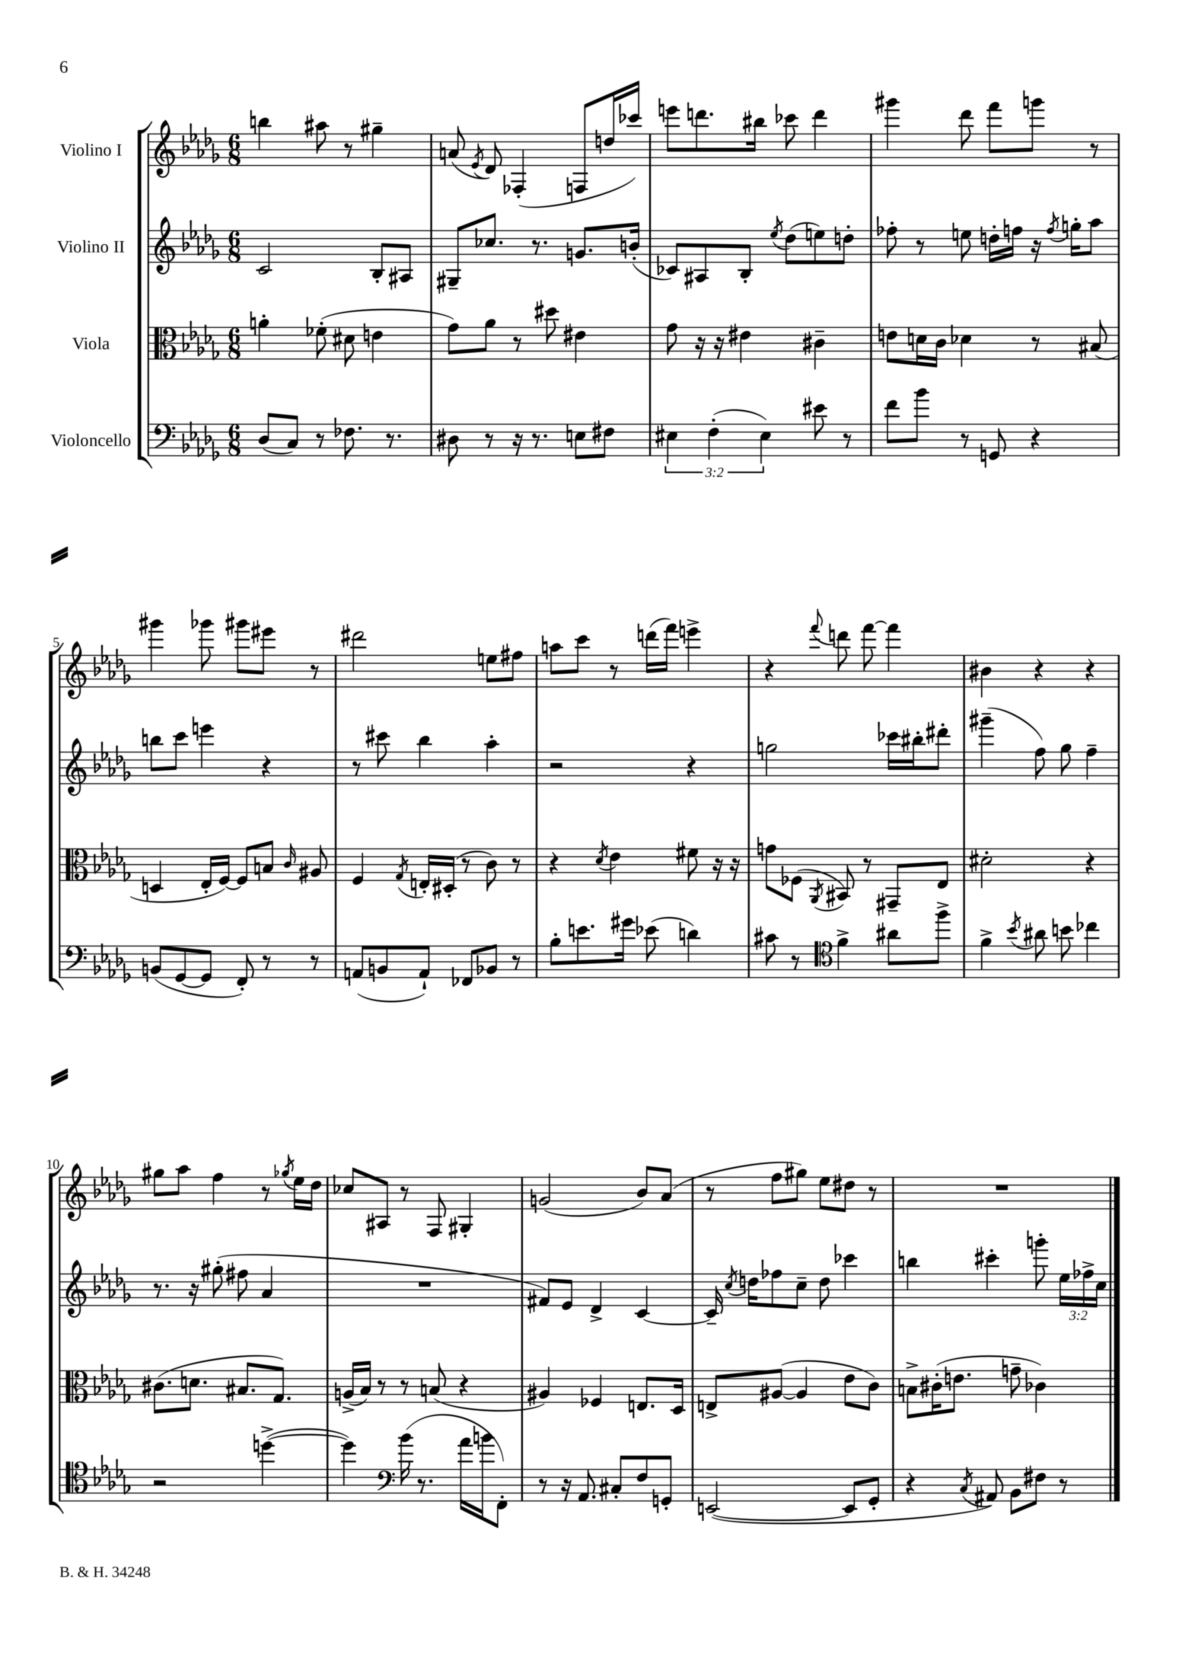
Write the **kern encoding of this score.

**kern	**kern	**kern	**kern
*part4	*part3	*part2	*part1
*staff4	*staff3	*staff2	*staff1
*I"Violoncello	*I"Viola	*I"Violino II	*I"Violino I
*clefF4	*clefC3	*clefG2	*clefG2
*k[b-e-a-d-g-]	*k[b-e-a-d-g-]	*k[b-e-a-d-g-]	*k[b-e-a-d-g-]
*M6/8	*M6/8	*M6/8	*M6/8
=1	=1	=1	=1
(8D-/L	4an'\	2c/	4bbn\
8C/J)	.	.	.
8r	(8f-X'\	.	8aa#X\
8.F-X\	8d#X\	.	8r
.	4en\	8B-'/L	4gg#X~\
8.r	.	.	.
.	.	8A#X/J	.
=2	=2	=2	=2
8D#X\	8g-\L)	8G#X~/L	(8an/
.	.	.	8qe-/
8r	8a-\J	8.cc-X/J	8d-/)
16r	8r	.	(4F-X'/
8.r	.	8.r	.
.	8dd#X\	.	.
8En\L	4e#X\	8.gn/L	8Fn/L
8F#X\J	.	.	16ddn/L
.	.	(16bn'/Jk	16ccc-X/JJ)
=3	=3	=3	=3
6E#X\	8g-\	8c-X/L)	8eeen\L
.	16r	8A#X/	8.dddn\
(6F'\	.	.	.
.	16r	.	.
.	4e#X\	8B-'/J	.
.	.	.	16bb#X\Jk
6E#\)	.	.	.
.	.	8qee-/	.
.	.	(8dd-\L	8ccc-X\
8e#X\	4c#X~\	8een\)	4ddd\
8r	.	8ddn'\J	.
=4	=4	=4	=4
8f\L	8en\L	8ff-X'\	4ggg#X\
8b-\J	16dn\L	8r	.
.	16c\JJ	.	.
8r	4d-X\	8een\	8ddd-\
8GGn/	.	16ddn'\LL	8fff\L
.	.	16ffn\JJ	.
4r	8r	16r	8gggn\J
.	.	8qff/	.
.	.	16ggn'\KL	.
.	(8B#X/	8aa-\J	8r
!!LO:LB:g=z
=5	=5	=5	=5
(8BBn/L	4Dn/	8bbn\L	4ggg#X\
[8GG-/	.	8ccc\J	.
8GG-/J]	16E-'/LL	4eeen\	8ggg-X\
.	[16F/JJ)	.	.
8FF'/)	8F/L]	.	8ggg#X\L
8r	8Bn/J	4r	8eee#X\J
.	16qqc/	.	.
8r	8A#X/	.	8r
=6	=6	=6	=6
(8AAn/L	4F/	8r	2ddd#X\
8BBn/	.	8ccc#X\	.
.	8qG-/	.	.
8AA`/J)	16En'/LL	4bb-\	.
.	(16D#X'/JJ	.	.
8FF-X/L	8r	.	.
8BB-X/J	8c\)	4aa-'\	8een\L
8r	8r	.	8ff#X\J
=7	=7	=7	=7
8B-'\L	4r	2r	8aan\L
8.en\	.	.	8ccc\J
.	8qd-/	.	.
.	4e-\	.	8r
16g#X\Jk	.	.	.
(8e-X\	.	.	(16dddn\LL
.	.	.	16fff\JJ)
4dn\)	8f#X\	4r	4eeen^\
.	16r	.	.
.	16r	.	.
=8	=8	=8	=8
8c#X\	8gn\L	2ggn\	4r
8r	(8F-X\J	.	.
*clefC4	*	*	*
.	8qAA-/	.	8qqfff/
4f^\	8BB#X/)	.	8dddn\
.	8r	.	[8fff\
8a#X\L	8GG#X~/L	16ccc-X\LL	4fff\]
.	.	16bb#X'\J	.
8ff^\J	8E-/J	8ddd#X'\J	.
=9	=9	=9	=9
4f^\	2d#X'\	(4ggg#X~\	4b#X\
8qb-/	.	.	.
8a#X\	.	8ff\)	4r
8bn\	.	8gg-\	.
4cc-X\	4r	4ff~\	4r
!!LO:LB:g=z
=10	=10	=10	=10
2r	(8.c#X\L	8.r	8gg#X\L
.	.	.	8aa-\J
.	8.dn\J	16r	.
.	.	(8gg#X'\	4ff\
.	8.B#X/L	8ff#X\	.
([4ddn^\	.	4a-/	8r
.	8.G-/J)	.	.
.	.	.	8qgg-X/
.	.	.	16ee-\LL
.	.	.	16dd-\JJ
=11	=11	=11	=11
4dd\])	(16An^/LL	2.r	8cc-X/L
.	16B-/JJ)	.	.
.	8r	.	8A#X/J
*clefF4	*	*	*
(16b-\	8r	.	8r
8.r	.	.	.
.	(8Bn/	.	8F/
16a-\LL	4r	.	4G#X'/
16bn\J	.	.	.
8FF'\J)	.	.	.
=12	=12	=12	=12
8r	4A#X/)	8f#X/L)	(2gn/
16r	.	8e-/J	.
8.AA-/	.	.	.
.	4F-X/	4d-^/	.
8C#X'/L	.	.	.
8F/	8.En/L	[4c/	8b-/L)
8GGn'/J	.	.	(8a-/J
.	16D-/Jk	.	.
=13	=13	=13	=13
([2EEn/	8En^/L	16c~/]	8r
.	.	8qcc/	.
.	.	16ddn\KL	.
.	([8A#X/J	8ff-X\	8ff\L
.	4A#/]	8cc~\J	8gg#X\J)
.	.	8dd\	8ee-\L
8EE/L]	8e-\L	4ccc-X\	8dd#X\J
8GG-'/J	8c\J)	.	8r
=14	=14	=14	=14
4r	8Bn^\L	4bbn\	2.r
.	(16c#X'\K	.	.
.	8.en\J	.	.
8qC/	.	.	.
8AA#X/)	.	4ccc#X'\	.
8BB-\L	8gn~\	.	.
8F#X\J	4c-X\)	8gggn'\	.
8r	.	24ee-\LL	.
.	.	24ff-X^\	.
.	.	24cc\JJ	.
==	==	==	==
*-	*-	*-	*-
